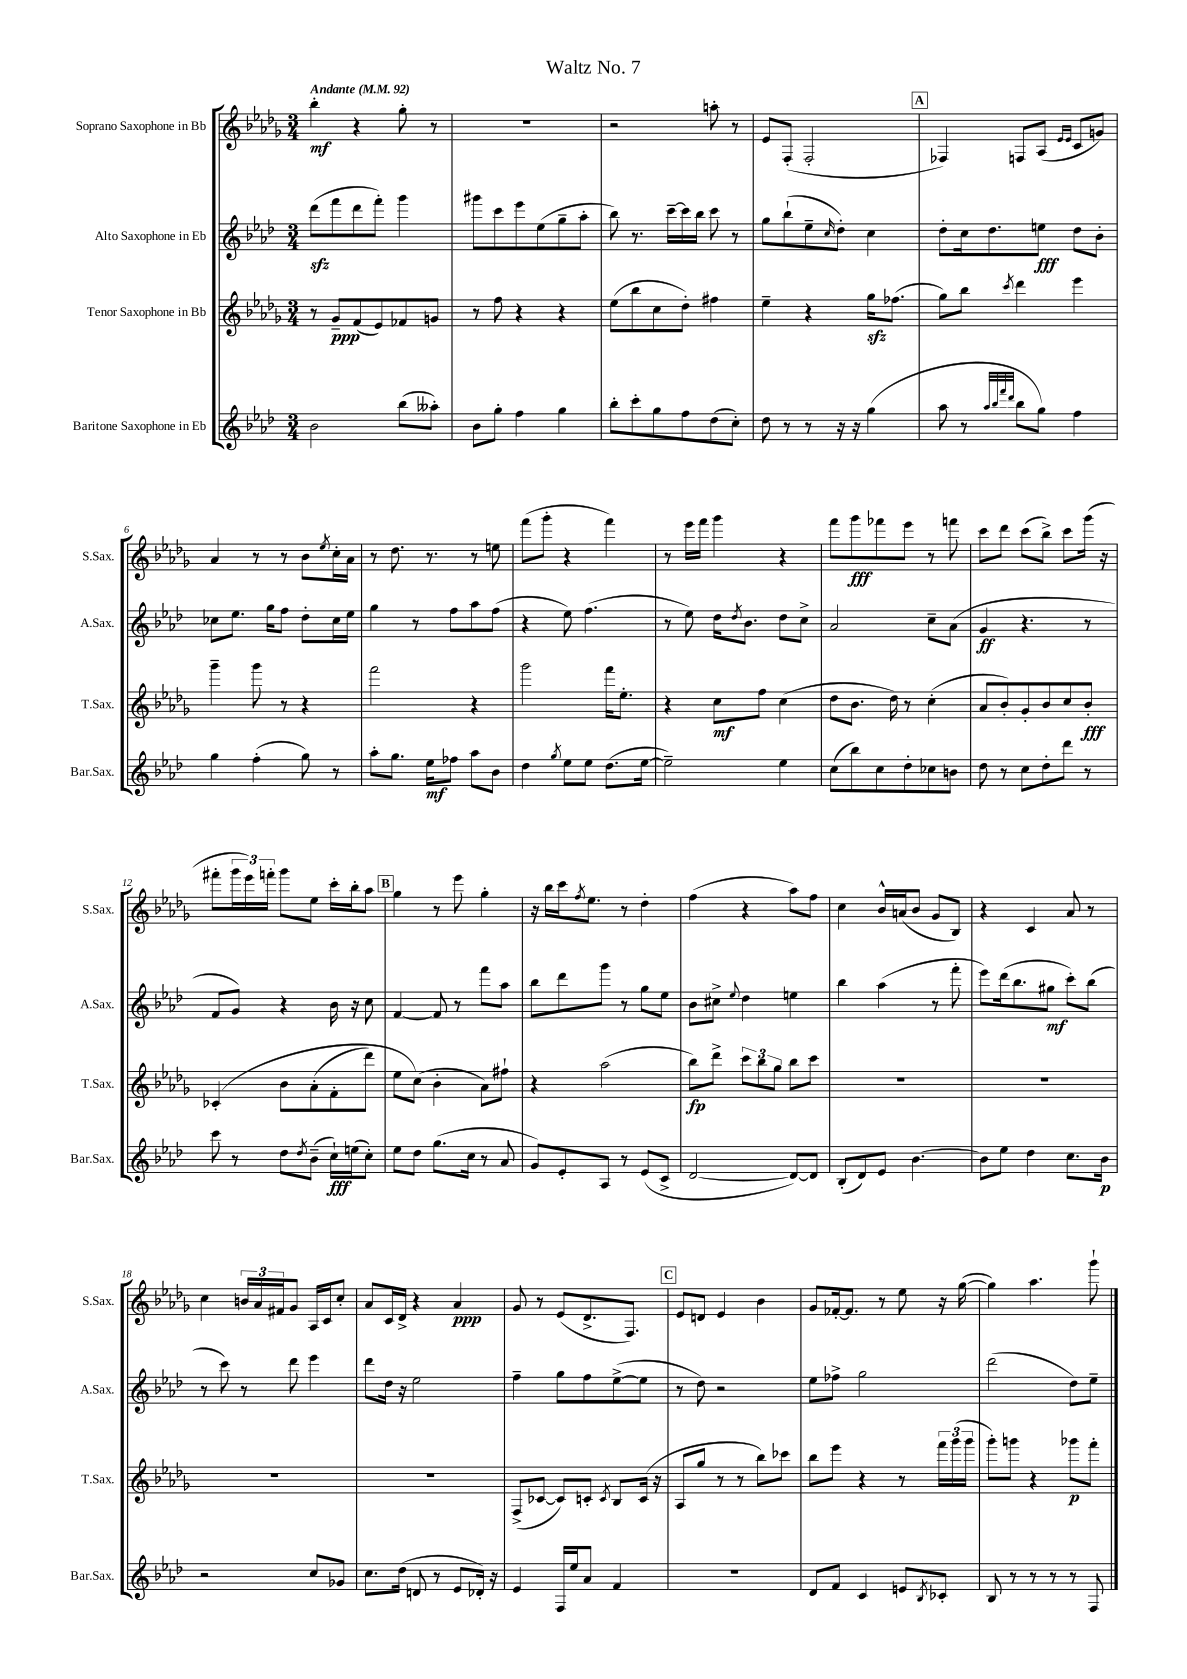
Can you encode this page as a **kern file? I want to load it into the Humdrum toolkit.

**kern	**kern	**kern	**kern
*staff4	*staff3	*staff2	*staff1
*clefG2	*clefG2	*clefG2	*clefG2
*k[b-e-a-d-]	*k[b-e-a-d-g-]	*k[b-e-a-d-]	*k[b-e-a-d-g-]
*M3/4	*M3/4	*M3/4	*M3/4
*MM92	*MM92	*MM92	*MM92
2b-\	8r	(8ddd-\L	4bb-'\
.	8g-~/L	8fff\	.
.	(8f/	8ddd-\	4r
.	8e-/)	8fff'\J)	.
(8bb-\L	8f-/	4ggg\	8gg-'\
8aa--'\J)	8g/J	.	8r
=	=	=	=
8b-\L	8r	8ggg#\L	2.r
8gg'\J	8ff\	8ccc\	.
4ff\	4r	8eee-\	.
.	.	(8ee-\	.
4gg\	4r	8gg~\	.
.	.	8aa-'\J	.
=	=	=	=
8bb-'\L	(8ee-\L	8bb-\)	2r
8ccc'\	8bb-\	8.r	.
8gg\	8cc\	.	.
.	.	[16ccc~\LL	.
8ff\	8dd-'\J)	16ccc\]	.
.	.	16bb-\JJ	.
(8dd-\	4ff#\	8ccc\	8aa'\
8cc'\J)	.	8r	8r
=	=	=	=
8dd-\	4ee-~\	8gg\L	8e-/L
8r	.	(8bb-`\	(8F'/J
8r	4r	8ee-~\	2F'/
.	.	16qqcc/	.
16r	.	8dd-'\J)	.
16r	.	.	.
(4gg\	16gg-\LK	4cc\	.
.	(8.ff-\J	.	.
=	=	=	=
8aa-\	8gg-\L)	8dd-'\L	4F-/)
8r	8bb-\J	16cc\k	.
.	.	8.dd-\	.
32qqaa-/LLL	.	.	.
32qqbb-/	.	.	.
32qqfff/	.	.	.
32qqddd-/JJJ	8qccc/	.	.
8bb-\L	4ddd-\	.	8F/L
8gg\J)	.	8ee\J	(8A-/J
.	.	.	16qqe-/LL
.	.	.	16qqe-/JJ
4ff\	4eee-\	8dd-\L	8c/L
.	.	8b-'\J	8g/J)
=	=	=	=
4gg\	4ggg-~\	8cc-\L	4a-/
.	.	8.ee-\J	.
(4ff'\	8ggg-\	.	8r
.	.	16gg\LK	.
.	8r	8ff\J	8r
8gg\)	4r	8dd-'\L	8b-\L
.	.	.	8qee-/
8r	.	16cc-\L	16cc'\L
.	.	16ee-\JJ	16a-\JJ
=	=	=	=
8aa-'\L	2fff\	4gg\	8r
8.gg\J	.	.	8.dd-\
.	.	8r	.
16ee-\LK	.	.	8.r
8ff-\J	.	8ff\L	.
8aa-\L	4r	8aa-\	8r
8b-\J	.	(8ff\J	8ee\
=	=	=	=
4dd-\	2ggg-\	4r	(8fff\L
.	.	.	8ggg-'\J
8qgg/	.	.	.
8ee-\L	.	8ee-\)	4r
8ee-\J	.	(4.ff\	.
(8.dd-\L	16fff\LK	.	4fff\)
.	8.ee-'\J	.	.
[16ee-\Jk	.	.	.
=	=	=	=
2ee-~\])	4r	8r	8r
.	.	8ee-\)	16eee-\LL
.	.	.	16fff\JJ
.	8cc\L	16dd-\LK	4ggg-\
.	.	8qdd-/	.
.	.	8.b-\J	.
.	8ff\J	.	.
4ee-\	(4cc\	8dd-\L	4r
.	.	8cc^\J	.
=	=	=	=
(8cc\L	8dd-\L	2a-/	8fff\L
8bb-\)	8.b-\J	.	8ggg-\
8cc\	.	.	8fff-\
.	16dd-\)	.	.
8dd-'\	8r	.	8eee-\J
8cc-\	(4cc'\	8cc~\L	8r
8b\J	.	(8a-\J	8fff\
=	=	=	=
8dd-\	8a-/L	4g/	8ccc\L
8r	8b-'/)	.	8ddd-\J
8cc\L	8g-'/	4.r	(8ccc\L
8dd-'\	8b-/	.	8bb-^\J)
8ddd-\J	8cc/	.	8ccc\L
8r	8b-'/J	8r	(16ggg-\Jk
.	.	.	16r
=	=	=	=
8ccc\	&(4c-'/	8f/L	8fff#'\L
8r	.	8g/J)	24ggg-\L
.	.	.	24eee-\)
.	.	.	24fff'\JJ
8dd-\L	8b-\L	4r	8ggg-\L
8qdd-/	.	.	.
(8b-~\J	(8a-'\	.	8ee-\J
16cc`\LL)	8f'\	16b-\	16ccc'\LL
(16ee\J	.	16r	16bb-'\J
8cc'\J)	8ddd-\J)	8cc\	8aa-\J
=	=	=	=
8ee-\L	8ee-\L	[4f/	4gg-\
8dd-\J	(8cc\J&)	.	.
(8.gg\L	4b-'\	8f/]	8r
.	.	8r	8eee-\
16cc\Jk	.	.	.
8r	8a-\L)	8fff\L	4gg-'\
8a-/	8ff#`\J	8aa-\J	.
=	=	=	=
8g/L)	4r	8bb-\L	16r
.	.	.	16bb-\LL
8e-'/	.	8ddd-\	16ccc\J
.	.	.	8qff/
.	.	.	8.ee-\J
8A-/J	(2aa-\	8ggg\J	.
8r	.	8r	8r
(8e-/L	.	8gg\L	4dd-'\
8c^/J	.	8ee-\J	.
=	=	=	=
[2d-/	8bb-\L)	8b-\L	(4ff\
.	8ddd-^\J	8cc#^\J	.
.	.	8qqee-/	.
.	12ccc\L	4dd-\	4r
.	12bb-\	.	.
.	12gg-\J	.	.
8d-/_L)	8bb-\L	4ee\	8aa-\L)
8d-/]J	8ccc\J	.	8ff\J
=	=	=	=
(8B-'/L	2.r	4bb-\	4cc\
8d-/)	.	.	.
8e-/J	.	(4aa-\	16b-^^/LL
.	.	.	(16a/J
[4.b-\	.	.	8b-/J
.	.	8r	8g-/L
.	.	8fff'\	8B-/J)
=	=	=	=
8b-\]L	2.r	8eee-\L)	4r
8ee-\J	.	(16ddd-\k	.
.	.	8.bb-\	.
4dd-\	.	.	4c/
.	.	8gg#\J	.
8.cc\L	.	8ccc'\L)	8a-/
.	.	(8bb-\J	8r
16b-\Jk	.	.	.
=	=	=	=
2r	2.r	8r	4cc\
.	.	8ccc\)	.
.	.	8r	24b/LL
.	.	.	24a-/
.	.	.	24f#/J
.	.	8ddd-\	8g-/J
8cc/L	.	4eee-\	16A-/LL
.	.	.	16c/J
8g-/J	.	.	8cc'/J
=	=	=	=
8.cc\L	2.r	8ddd-\L	8a-/L
.	.	16dd-\Jk	16c/L
(16dd-\Jk	.	16r	16d-^/JJ
8d/	.	2ee-\	4r
8r	.	.	.
8e-/L	.	.	4a-/
16d-'/Jk)	.	.	.
16r	.	.	.
=	=	=	=
4e-/	(8F^/L	4ff~\	8g-/
.	[8c-/J	.	8r
16F/LL	8c-/]L)	8gg\L	(8e-/L
16ee-/J	.	.	.
8a-/J	8c'/J	8ff\	8.d-^/
.	8qc/	.	.
4f/	8B-/L	([8ee-^\	.
.	.	.	8.F/J)
.	(16c/Jk	8ee-\]J	.
.	16r	.	.
=	=	=	=
2.r	8A-/L	8r	8e-/L
.	8gg-/J	8dd-\)	8d/J
.	8r	2r	4e-/
.	8r	.	.
.	8bb-\L)	.	4b-\
.	8ccc-\J	.	.
=	=	=	=
8d-/L	8bb-\L	8ee-\L	8g-/L
8f/J	8eee-\J	8ff-^\J	[16f-'/k
.	.	.	8.f-/]J
4c/	4r	2gg\	.
.	.	.	8r
8e/L	8r	.	8ee-\
8qB-/	.	.	.
8c-'/J	24fff\LL	.	16r
.	(24ggg-\	.	.
.	.	.	([16gg-\
.	24ggg-\JJ	.	.
=	=	=	=
8B-/	8ggg-'\L)	(2ddd-\	4gg-\])
8r	8ggg\J	.	.
8r	4r	.	4.aa-\
8r	.	.	.
8r	8ggg-\L	8dd-\L)	.
8F/	8fff'\J	8ee-~\J	8ggg-`\
==	==	==	==
*-	*-	*-	*-
